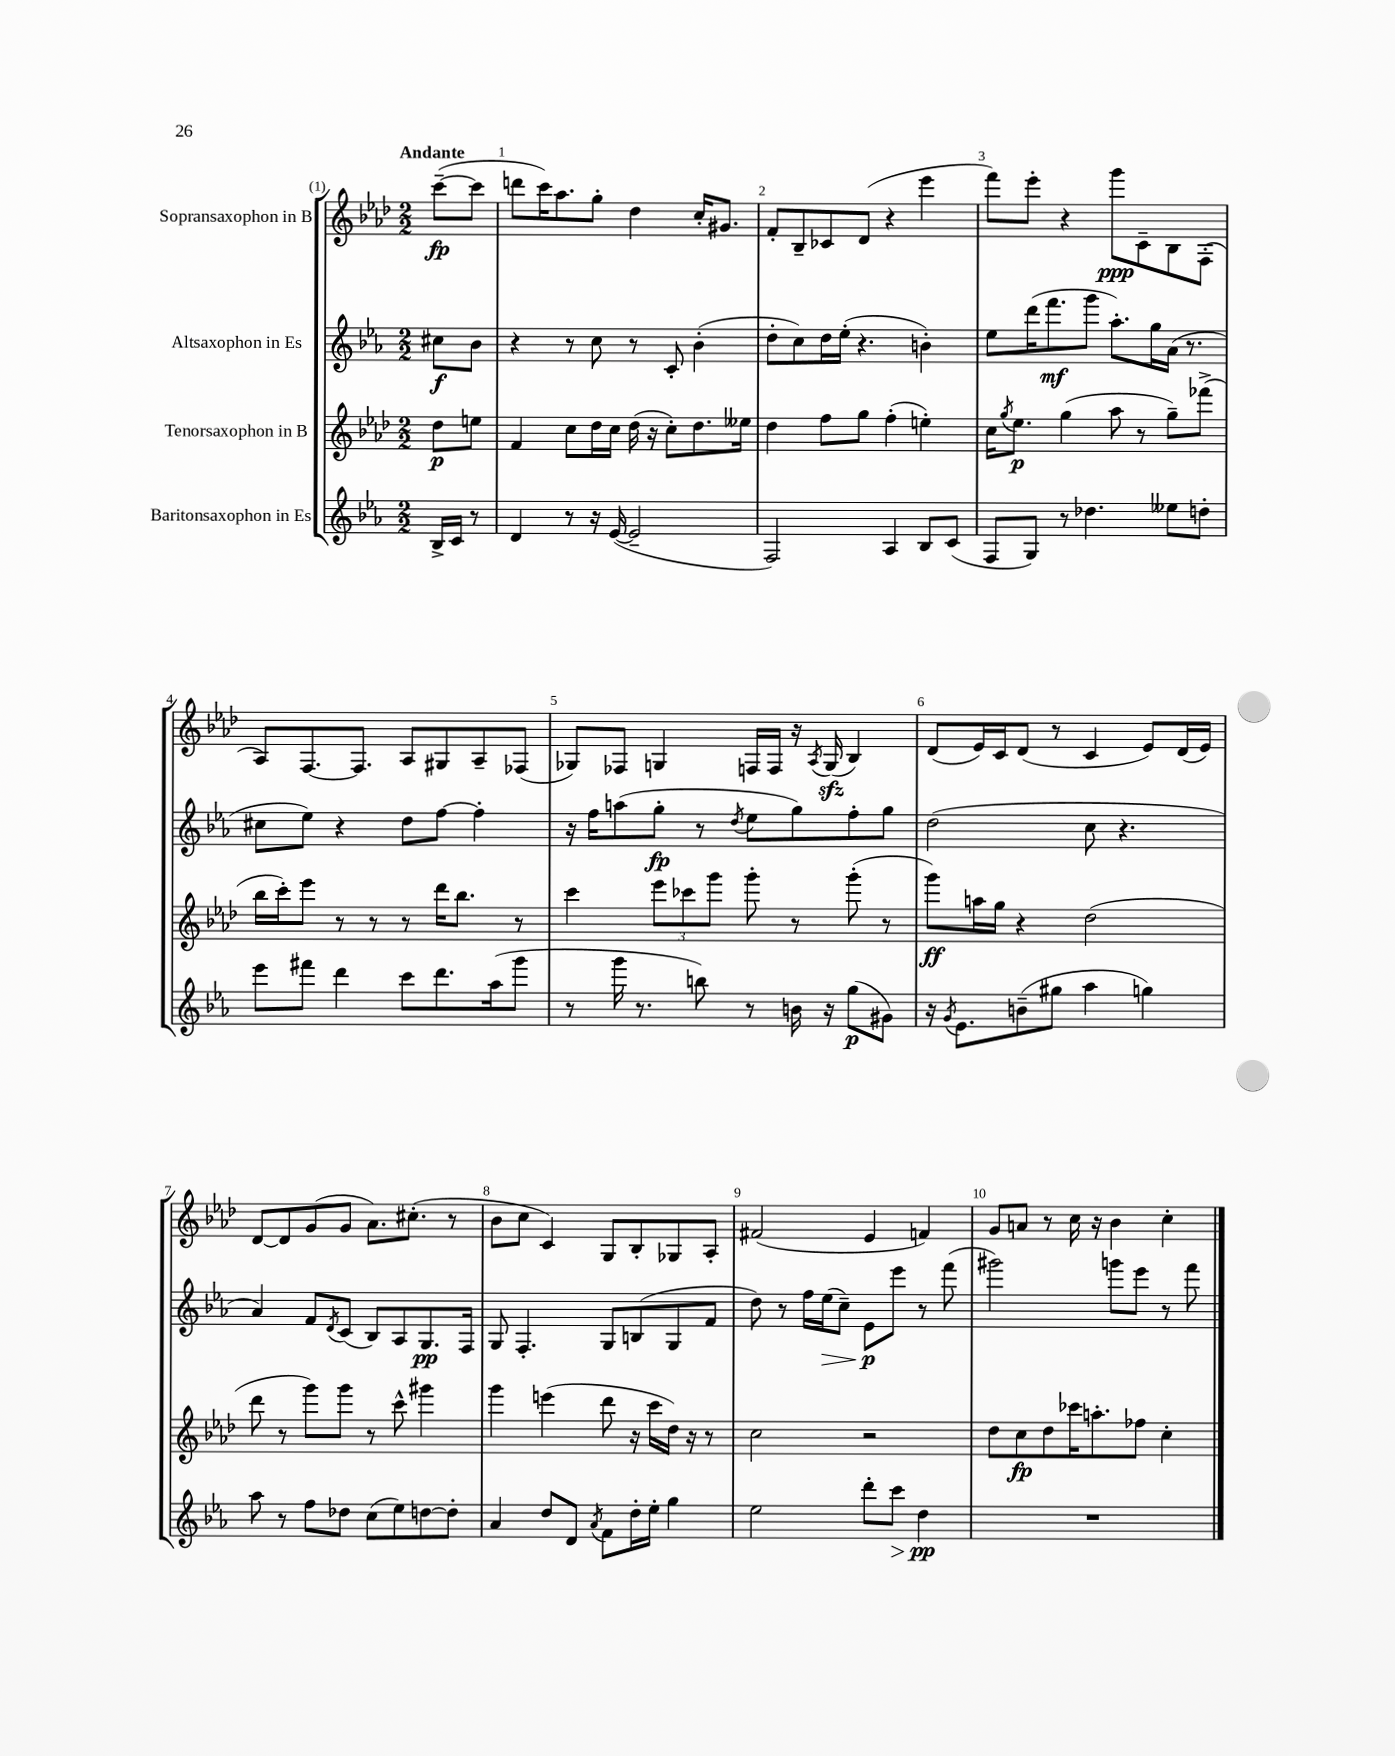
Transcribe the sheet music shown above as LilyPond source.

<<
\new StaffGroup <<
\new Staff = "s0" \with { instrumentName = "Sopransaxophon in B" } {
    \clef treble \key aes \major \numericTimeSignature \time 2/2 \partial 4 \tempo "Andante"
    c'''8~--\fp( c'''8 |
    d'''8 c'''16) aes''8. g''8-. des''4 c''16-. gis'8. |
    f'8-. bes8-- ces'8 des'8( r4 ees'''4 |
    f'''8) ees'''8-. r4 g'''8\ppp c'8-- bes8 f8-.( |
    aes8) f8.~ f8. aes8 gis8 aes8-- fes8( |
    ges8) fes8 g4 f16 f16 r16 \acciaccatura { aes8 } g16\sfz( bes4) |
    des'8( ees'16) c'16 des'8( r8 c'4 ees'8) des'16( ees'16) |
    des'8~ des'8 g'8( g'8 aes'8.) cis''8.-.( r8 |
    bes'8 c''8 c'4) g8 bes8-. ges8 aes8-. |
    fis'2( ees'4 f'4) |
    g'8 a'8 r8 c''16 r16 bes'4 c''4-. \bar "|." |
}
\new Staff = "s1" \with { instrumentName = "Altsaxophon in Es" } {
    \clef treble \key ees \major \numericTimeSignature \time 2/2 \partial 4
    cis''8\f bes'8 |
    r4 r8 c''8 r8 c'8-. bes'4-.( |
    d''8-. c''8) d''16 ees''16-.( r4. b'4-.) |
    ees''8 d'''16( f'''8.\mf g'''8 aes''8.-.) g''16 aes'16( r8. |
    cis''8 ees''8) r4 d''8 f''8~ f''4-. |
    r16 f''16 a''8( g''8-.\fp r8 \acciaccatura { d''8 } ees''8 g''8) f''8-. g''8 |
    d''2( c''8 r4. |
    aes'4) f'8 \acciaccatura { d'8 } c'8( bes8) aes8 g8.\pp f16 |
    g8 f4.-. g8 b8( g8 f'8 |
    d''8) r8 f''16 ees''16\>( c''8--) ees'8\p\! ees'''8 r8 f'''8( |
    gis'''2) g'''8 ees'''8 r8 f'''8 \bar "|." |
}
\new Staff = "s2" \with { instrumentName = "Tenorsaxophon in B" } {
    \clef treble \key aes \major \numericTimeSignature \time 2/2 \partial 4
    des''8\p e''8 |
    f'4 c''8 des''16 c''16 des''16( r16 c''8-.) des''8. eeses''16 |
    des''4 f''8 g''8 f''4-.( e''4-.) |
    c''16 \acciaccatura { g''8 } ees''8.\p g''4( aes''8 r8 g''8--) fes'''8->( |
    bes''16 c'''16-.) ees'''8 r8 r8 r8 des'''16 bes''8. r8 |
    c'''4 \tuplet 3/2 { ees'''8 ces'''8 g'''8 } g'''8-. r8 g'''8-.( r8 |
    g'''8\ff) a''16 g''16 r4 des''2( |
    des'''8 r8 g'''8) g'''8 r8 c'''8-^ gis'''4 |
    g'''4 e'''4( des'''8 r16 c'''16 des''16) r16 r8 |
    c''2 r2 |
    des''8 c''8\fp des''8 ces'''16 a''8.-. fes''8 c''4-. \bar "|." |
}
\new Staff = "s3" \with { instrumentName = "Baritonsaxophon in Es" } {
    \clef treble \key ees \major \numericTimeSignature \time 2/2 \partial 4
    bes16-> c'16 r8 |
    d'4 r8 r16 ees'16~( ees'2-- |
    f2) aes4 bes8 c'8( |
    f8 g8) r8 des''4. eeses''8 d''8-. |
    ees'''8 fis'''8 d'''4 c'''8 d'''8. aes''16( g'''8 |
    r8 g'''16 r8. b''8) r8 b'16 r16 g''8\p( gis'8) |
    r16 \acciaccatura { g'8 } ees'8. b'8--( gis''8 aes''4 g''4) |
    aes''8 r8 f''8 des''8 c''8( ees''8) d''8~ d''8-. |
    aes'4 d''8 d'8 \acciaccatura { aes'8 } f'8 d''16-. ees''16-. g''4 |
    ees''2 d'''8-. c'''8\> d''4\pp\! |
    R1 \bar "|." |
}
>>
>>
\layout { \context { \Score \override BarNumber.break-visibility = ##(#f #t #t) barNumberVisibility = #all-bar-numbers-visible } }
